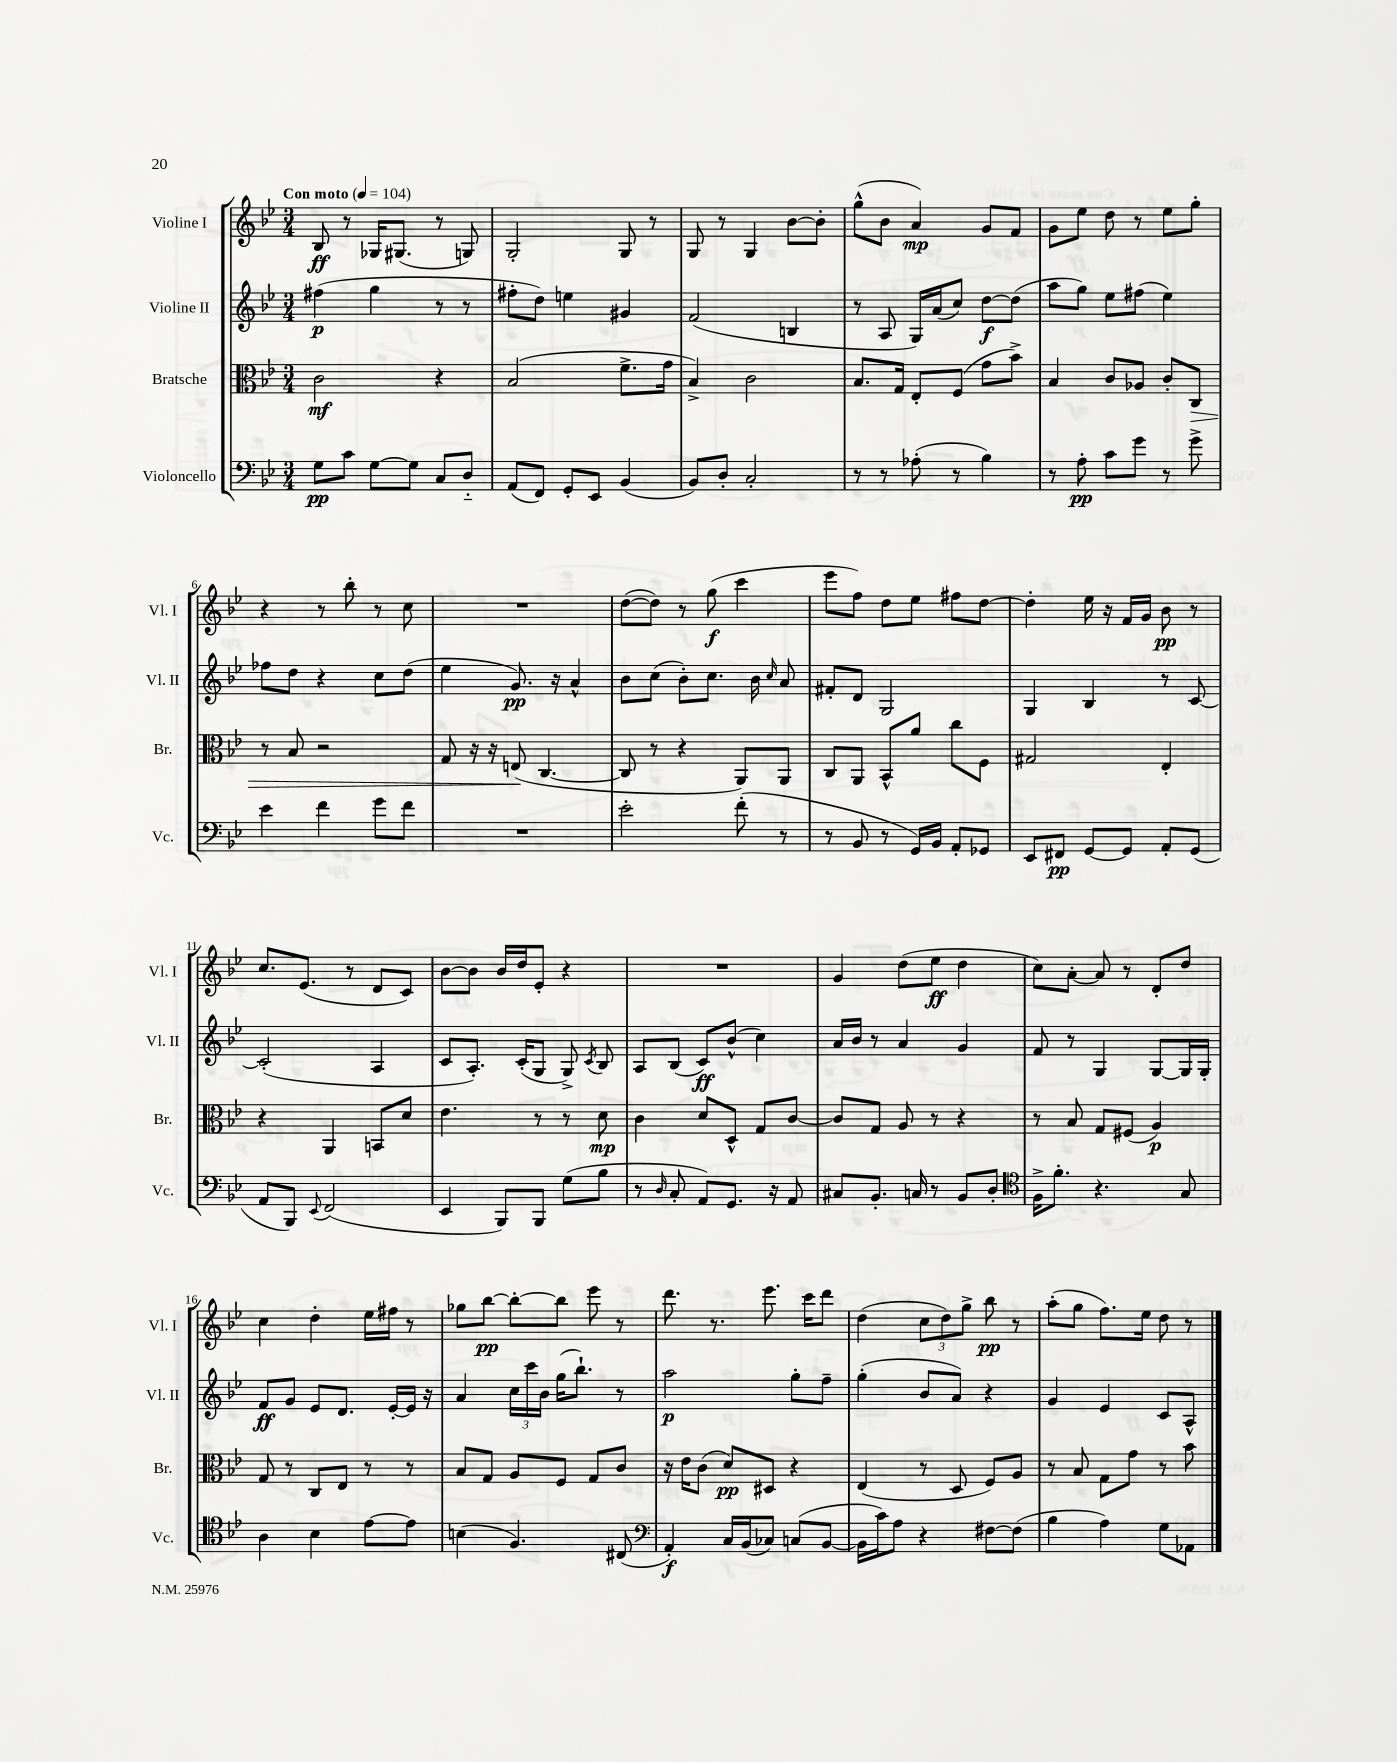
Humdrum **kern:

**kern	**dynam	**kern	**dynam	**kern	**dynam	**kern	**dynam
*part4	*part4	*part3	*part3	*part2	*part2	*part1	*part1
*staff4	*staff4	*staff3	*staff3	*staff2	*staff2	*staff1	*staff1
*I"Violoncello	*	*I"Bratsche	*	*I"Violine II	*	*I"Violine I	*
*I'Vc.	*	*I'Br.	*	*I'Vl. II	*	*I'Vl. I	*
*clefF4	*	*clefC3	*	*clefG2	*	*clefG2	*
*k[b-e-]	*	*k[b-e-]	*	*k[b-e-]	*	*k[b-e-]	*
*M3/4	*	*M3/4	*	*M3/4	*	*M3/4	*
*MM104	*	*MM104	*	*MM104	*	*MM104	*
=1	=1	=1	=1	=1	=1	=1	=1
!	!	!	!	!	!	!LO:TX:a:B:t=Con moto	!
8G\L	pp	2c\	mf	(4ff#X\	p	8B-/	ff
8c\J	.	.	.	.	.	8r	.
[8G\L	.	.	.	4gg\	.	16G-X/KL	.
.	.	.	.	.	.	(8.G#X/J	.
8G\J]	.	.	.	.	.	.	.
8C/L	.	4r	.	8r	.	8r	.
8D/J	.	.	.	8r	.	8Gn/)	.
=2	=2	=2	=2	=2	=2	=2	=2
(8AA/L	.	(2B-/	.	8ff#X'\L	.	2G'/	.
8FF/J)	.	.	.	8dd\J)	.	.	.
8GG'/L	.	.	.	4een\	.	.	.
8EE-/J	.	.	.	.	.	.	.
(4BB-/	.	8.f^\L	.	4g#X/	.	8G/	.
.	.	.	.	.	.	8r	.
.	.	16g\Jk	.	.	.	.	.
=3	=3	=3	=3	=3	=3	=3	=3
8BB-/L)	.	4B-^/)	.	(2f/	.	8G/	.
8D'/J	.	.	.	.	.	8r	.
2C'/	.	2c\	.	.	.	4G/	.
.	.	.	.	4Bn/	.	[8b-\L	.
.	.	.	.	.	.	8b-'\J]	.
=4	=4	=4	=4	=4	=4	=4	=4
8r	.	8.B-/L	.	8r	.	(8gg^^\L	.
8r	.	.	.	8A/	.	8b-\J	.
.	.	16G/Jk	.	.	.	.	.
(8A-X'\	.	8E-'/L	.	16G/LL)	.	4a/)	mp
.	.	.	.	(16a/J	.	.	.
8r	.	(8F/J	.	8cc/J)	.	.	.
4B-\)	.	8g\L	.	[8dd\L	f	8g/L	.
.	.	8b-^\J)	.	(8dd\J]	.	8f/J	.
=5	=5	=5	=5	=5	=5	=5	=5
8r	.	4B-/	.	8aa\L	.	8g\L	.
8A'\	pp	.	.	8gg\J)	.	8ee-\J	.
8c\L	.	8c/L	.	8ee-\L	.	8dd\	.
8g\J	.	8A-X/J	.	(8ff#X\J	.	8r	.
8r	.	8c'/L	.	4ee-\)	.	8ee-\L	.
!	!	!	!LO:HP:b	!	!	!	!
8g^\	.	8C/J	>	.	.	8gg'\J	.
!!LO:LB:g=z
=6	=6	=6	=6	=6	=6	=6	=6
4e-\	.	8r	.	8ff-X\L	.	4r	.
.	.	8B-/	.	8dd\J	.	.	.
4f\	.	2r	.	4r	.	8r	.
.	.	.	.	.	.	8bb-'\	.
8g\L	.	.	.	8cc\L	.	8r	.
8f\J	.	.	.	(8dd\J	.	8cc\	.
=7	=7	=7	=7	=7	=7	=7	=7
2.r	.	8G/	.	4ee-\	.	2.r	.
.	.	16r	.	.	.	.	.
.	.	16r	.	.	.	.	.
.	.	(8En/	.	8.g/)	pp	.	.
.	.	[4.C/	]	.	.	.	.
.	.	.	.	16r	.	.	.
.	.	.	.	4a^^/	.	.	.
=8	=8	=8	=8	=8	=8	=8	=8
2e-'\	.	8C/]	.	8b-\L	.	([8dd\L	.
.	.	8r	.	(8cc\J	.	8dd\J])	.
.	.	4r	.	8b-'\L)	.	8r	.
.	.	.	.	8.cc\J	.	(8gg\	f
(8f'\	.	8AA/L)	.	.	.	4ccc\	.
.	.	.	.	16b-\	.	.	.
.	.	.	.	16qqcc/	.	.	.
8r	.	8AA/J	.	8a/	.	.	.
=9	=9	=9	=9	=9	=9	=9	=9
8r	.	8C/L	.	8f#X'/L	.	8eee-\L	.
8BB-/	.	8AA/J	.	8d/J	.	8ff\J)	.
8r	.	8BB-^^/L	.	2G/	.	8dd\L	.
16GG/LL)	.	8a/J	.	.	.	8ee-\J	.
16BB-/JJ	.	.	.	.	.	.	.
8AA'/L	.	8cc\L	.	.	.	8ff#X\L	.
8GG-X/J	.	8F\J	.	.	.	[8dd\J	.
=10	=10	=10	=10	=10	=10	=10	=10
8EE-/L	.	2G#X/	.	4G/	.	4dd'\]	.
8FF#X/J	pp	.	.	.	.	.	.
[8GG/L	.	.	.	4B-/	.	16ee-\	.
.	.	.	.	.	.	16r	.
8GG/J]	.	.	.	.	.	16f/LL	.
.	.	.	.	.	.	16g/JJ	.
8AA'/L	.	4E-'/	.	8r	.	8b-\	pp
(8GG/J	.	.	.	[8c/	.	8r	.
!!LO:LB:g=z
=11	=11	=11	=11	=11	=11	=11	=11
8AA/L	.	4r	.	(2c'/]	.	8.cc/L	.
8BBB-/J)	.	.	.	.	.	.	.
.	.	.	.	.	.	(8.e-/J	.
8qqEE-/	.	.	.	.	.	.	.
(2FF/	.	4AA/	.	.	.	.	.
.	.	.	.	.	.	8r	.
.	.	8BBn/L	.	4A/	.	8d/L	.
.	.	8d/J	.	.	.	8c/J)	.
=12	=12	=12	=12	=12	=12	=12	=12
4EE-/	.	4.e-\	.	8c/L	.	[8b-\L	.
.	.	.	.	8.A'/J)	.	8b-\J]	.
8BBB-/L)	.	.	.	.	.	16b-/LL	.
.	.	.	.	(16c'/KL	.	16dd/J	.
8BBB-/J	.	8r	.	8G/J	.	8e-'/J	.
(8G\L	.	8r	.	8G^/)	.	4r	.
.	.	.	.	8qc/	.	.	.
8B-\J	.	8d\	mp	8B-/	.	.	.
=13	=13	=13	=13	=13	=13	=13	=13
8r	.	4c\	.	8A/L	.	2.r	.
16qqD/	.	.	.	.	.	.	.
8C'/	.	.	.	(8B-/J	.	.	.
8AA/L)	.	8d/L	.	8c/L)	ff	.	.
8.GG/J	.	8D^^/J	.	(8b-^^/J	.	.	.
.	.	8G/L	.	4cc\)	.	.	.
16r	.	.	.	.	.	.	.
8AA/	.	[8c/J	.	.	.	.	.
=14	=14	=14	=14	=14	=14	=14	=14
8C#X/L	.	8c/L]	.	16a/LL	.	4g/	.
.	.	.	.	16b-/JJ	.	.	.
8.BB-'/J	.	8G/J	.	8r	.	.	.
.	.	8A/	.	4a/	.	(8dd\L	.
16Cn/	.	.	.	.	.	.	.
8r	.	8r	.	.	.	8ee-\J	ff
8BB-/L	.	4r	.	4g/	.	4dd\	.
8D'/J	.	.	.	.	.	.	.
=15	=15	=15	=15	=15	=15	=15	=15
*clefC4	*	*	*	*	*	*	*
16F^\KL	.	8r	.	8f/	.	8cc\L)	.
8.f'\J	.	.	.	.	.	.	.
.	.	8B-/	.	8r	.	[8a'\J	.
4.r	.	8G/L	.	4G/	.	8a/]	.
.	.	(8F#X/J	.	.	.	8r	.
.	.	4A/)	p	[8G/L	.	8d'/L	.
8G/	.	.	.	16G/L]	.	8dd/J	.
.	.	.	.	16G'/JJ	.	.	.
!!LO:LB:g=z
=16	=16	=16	=16	=16	=16	=16	=16
4A\	.	8G/	.	8f/L	ff	4cc\	.
.	.	8r	.	8g/J	.	.	.
4B-\	.	8C/L	.	8e-/L	.	4dd'\	.
.	.	8E-/J	.	8.d/J	.	.	.
[8e-\L	.	8r	.	.	.	16ee-\LL	.
.	.	.	.	[16e-'/LL	.	16ff#X\JJ	.
8e-\J]	.	8r	.	16e-/JJ]	.	8r	.
.	.	.	.	16r	.	.	.
=17	=17	=17	=17	=17	=17	=17	=17
(4Bn\	.	8B-/L	.	4a/	.	8gg-X\L	.
.	.	8G/J	.	.	.	[8bb-\J	pp
4.F/)	.	8A/L	.	24cc\LL	.	8bb-'\L_	.
.	.	.	.	24ccc\	.	.	.
.	.	.	.	24b-\JJ	.	.	.
.	.	8F/J	.	(16gg\KL	.	8bb-\J]	.
.	.	.	.	8.bb-`\J)	.	.	.
.	.	8G/L	.	.	.	8eee-\	.
(8C#X/	.	8c/J	.	8r	.	8r	.
=18	=18	=18	=18	=18	=18	=18	=18
*clefF4	*	*	*	*	*	*	*
4AA'/)	f	16r	.	2aa\	p	8.ddd\	.
.	.	16e-\KL	.	.	.	.	.
.	.	(8c\J	.	.	.	.	.
.	.	.	.	.	.	8.r	.
16C/LL	.	8d/L)	pp	.	.	.	.
(16BB-/J	.	.	.	.	.	.	.
8C-X/J)	.	8D#X/J	.	.	.	8.eee-\	.
(8Cn/L	.	4r	.	8gg'\L	.	.	.
.	.	.	.	.	.	16ccc\KL	.
[8BB-/J	.	.	.	8ff~\J	.	8ddd\J	.
=19	=19	=19	=19	=19	=19	=19	=19
16BB-\LL]	.	(4E-/	.	(4gg'\	.	(4dd\	.
16c\J)	.	.	.	.	.	.	.
8A\J	.	.	.	.	.	.	.
4r	.	8r	.	8b-/L	.	12cc\L	.
.	.	.	.	.	.	12dd\)	.
.	.	8D/	.	8a/J)	.	.	.
.	.	.	.	.	.	12gg^\J	.
[8F#X\L	.	8F/L)	.	4r	.	8bb-\	pp
(8F#\J]	.	8A/J	.	.	.	8r	.
=20	=20	=20	=20	=20	=20	=20	=20
4B-\	.	8r	.	4g/	.	(8aa'\L	.
.	.	8B-/	.	.	.	8gg\J	.
4A\)	.	8G\L	.	4e-/	.	8.ff\L)	.
.	.	8g\J	.	.	.	.	.
.	.	.	.	.	.	16ee-\Jk	.
8G\L	.	8r	.	8c/L	.	8dd\	.
8AA-X\J	.	8b-\	.	8A^^/J	.	8r	.
==	==	==	==	==	==	==	==
*-	*-	*-	*-	*-	*-	*-	*-
